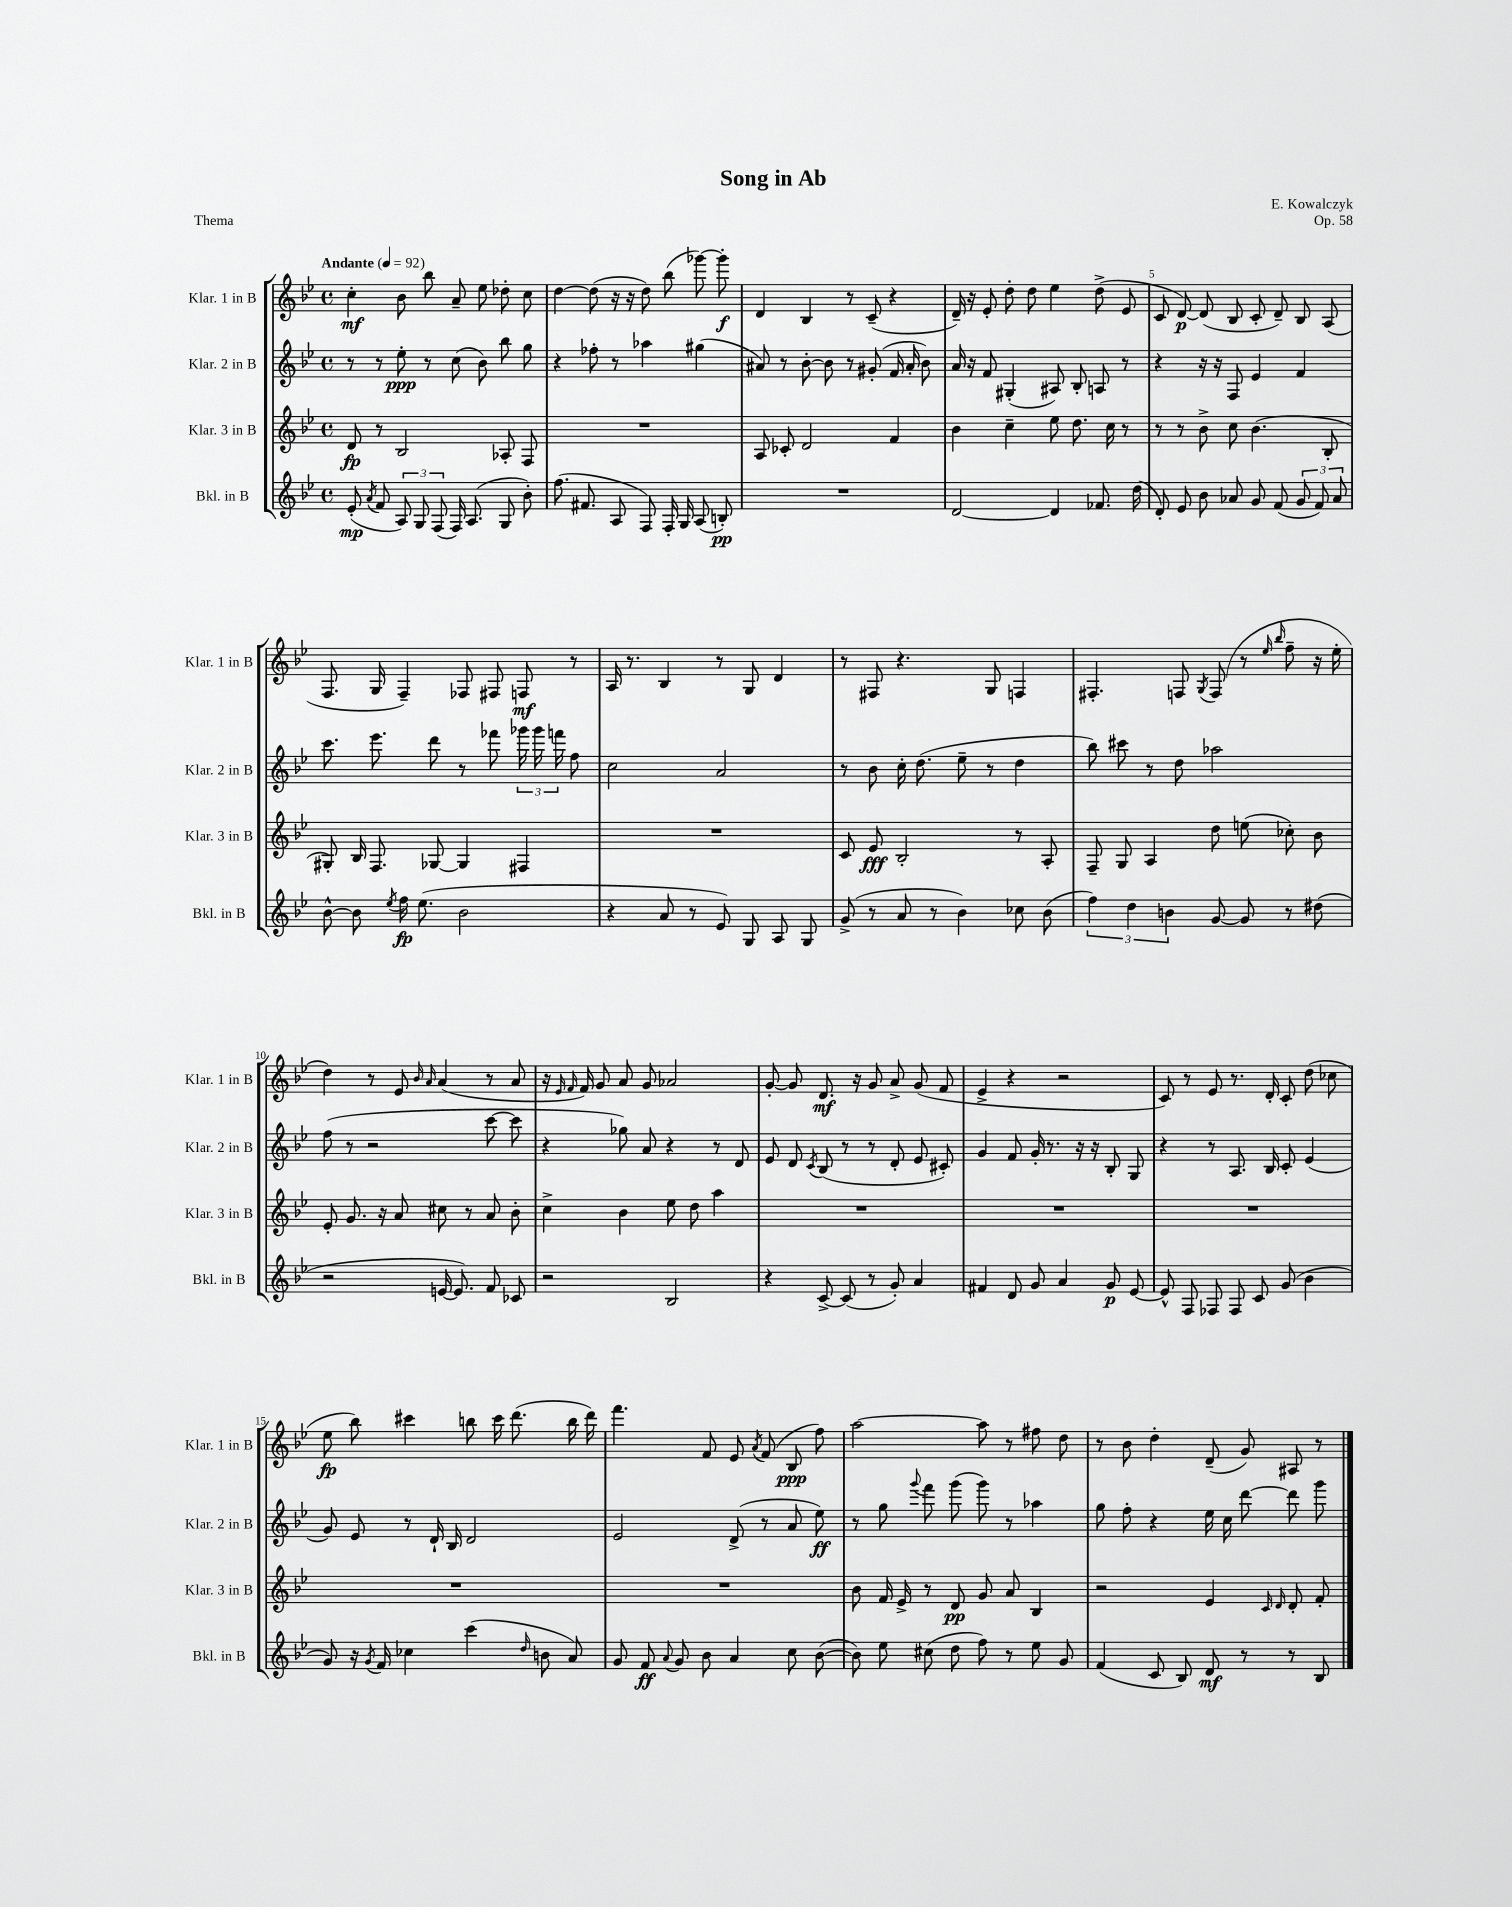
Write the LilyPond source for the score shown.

\header { title = "Song in Ab" composer = "E. Kowalczyk" opus = "Op. 58" piece = "Thema" }
<<
\new StaffGroup <<
\new Staff = "s0" \with { instrumentName = "Klar. 1 in B" shortInstrumentName = "Klar. 1 in B" } {
    \clef treble \key bes \major \defaultTimeSignature \time 4/4 \tempo "Andante" 4 = 92
    \autoBeamOff c''4-.\mf bes'8 bes''8 a'8-- ees''8 des''8-. c''8 |
    d''4~ d''8( r16 r16 d''8) bes''8( ges'''8~) ges'''8-.\f |
    d'4 bes4 r8 c'8--( r4 |
    d'16--) r16 ees'8-. d''8-. d''8 ees''4 d''8->( ees'8 |
    c'8 d'8~\p) d'8( bes8 c'8-. d'8--) bes8 a8( |
    f8. g16 f4--) fes8 fis8 f8\mf r8 |
    a16 r8. bes4 r8 g8 d'4 |
    r8 fis8 r4. g8 f4 |
    fis4.-. f8 \acciaccatura { g8 } f8( r8 \grace { ees''16 bes''16 } f''8-- r16 ees''16-. |
    d''4) r8 ees'8 \grace { bes'16 a'16 } a'4( r8 a'8 |
    r16 \grace { ees'16 f'16 } f'16) g'8 a'8 g'8 aes'2 |
    g'8~-. g'8 d'8.\mf r16 g'8 a'8-> g'8( f'8 |
    ees'4-> r4 r2 |
    c'8) r8 ees'8 r8. d'16-. c'8-. d''8( ces''8 |
    ees''8\fp bes''8) cis'''4 b''8 cis'''16 d'''8.( b''16 d'''16) |
    f'''4. f'8 ees'8 \acciaccatura { a'8 } f'8( bes8\ppp f''8) |
    a''2~ a''8 r8 fis''8 d''8 |
    r8 bes'8 d''4-. d'8--( g'8) ais8 r8 \bar "|." |
}
\new Staff = "s1" \with { instrumentName = "Klar. 2 in B" shortInstrumentName = "Klar. 2 in B" } {
    \clef treble \key bes \major \defaultTimeSignature \time 4/4
    \autoBeamOff r8 r8 ees''8-.\ppp r8 c''8( bes'8) bes''8 g''8 |
    r4 fes''8-. r8 aes''4 gis''4( |
    ais'8) r8 bes'8~-. bes'8 r8 gis'8-.( f'16 ais'16-. bes'8) |
    a'16 r16 f'8 gis4-.( ais8) bes8-. a8 r8 |
    r4 r16 r16 f8 ees'4 f'4 |
    c'''8. ees'''8. d'''8 r8 fes'''8 \tuplet 3/2 { ges'''16 ges'''16 f'''16 } f''8 |
    c''2 a'2 |
    r8 bes'8 c''16-. d''8.( ees''8-- r8 d''4 |
    bes''8) cis'''8 r8 d''8 aes''2 |
    f''8( r8 r2 c'''8~ c'''8 |
    r4 ges''8) a'8 r4 r8 d'8 |
    ees'8 d'8 \acciaccatura { c'8 } bes8( r8 r8 d'8-. ees'8 cis'8-.) |
    g'4 f'8 g'16-. r8. r16 r16 bes8-. g8 |
    r4 r8 a8. bes16 c'8-. ees'4( |
    g'8) ees'8 r8 d'16-! bes16 d'2 |
    ees'2 d'8->( r8 a'8 ees''8\ff) |
    r8 g''8 \appoggiatura { g'''8 } f'''8 g'''8( g'''8) r8 aes''4 |
    g''8 f''8-. r4 ees''16 c''16 d'''8~ d'''8 g'''8 \bar "|." |
}
\new Staff = "s2" \with { instrumentName = "Klar. 3 in B" shortInstrumentName = "Klar. 3 in B" } {
    \clef treble \key bes \major \defaultTimeSignature \time 4/4
    \autoBeamOff d'8\fp r8 bes2 aes8-. f8 |
    R1 |
    a8 ces'8-. d'2 f'4 |
    bes'4 c''4-- ees''8 d''8. c''16 r8 |
    r8 r8 bes'8-> c''8 bes'4.( bes8-. |
    gis8-.) bes16 f8. ges8~ ges4 fis4 |
    R1 |
    c'8 ees'8\fff bes2-. r8 a8-. |
    f8-- g8 a4 d''8 e''8( ces''8-.) bes'8 |
    ees'8-. g'8. r16 a'8 cis''8 r8 a'8 bes'8-. |
    c''4-> bes'4 ees''8 d''8 a''4 |
    R1 |
    R1 |
    R1 |
    R1 |
    R1 |
    bes'8 f'16 ees'16-> r8 d'8\pp g'8 a'8 bes4 |
    r2 ees'4 \grace { c'16 d'16 } d'8-. f'8-. \bar "|." |
}
\new Staff = "s3" \with { instrumentName = "Bkl. in B" shortInstrumentName = "Bkl. in B" } {
    \clef treble \key bes \major \defaultTimeSignature \time 4/4
    \autoBeamOff ees'8-.\mp( \acciaccatura { a'8 } f'8 \tuplet 3/2 { a8) g8 f8( } f16) a8.( g8 bes'8-.) |
    f''8.( fis'8. a8 f8) f16-. g16 a8( b8-.\pp) |
    R1 |
    d'2~ d'4 fes'8. d''16( |
    d'8-.) ees'8 bes'8 aes'8 g'8 f'8( \tuplet 3/2 { g'8 f'8) aes'8 } |
    bes'8~-^ bes'8 \acciaccatura { ees''8 } f''16\fp ees''8.( bes'2 |
    r4 a'8 r8 ees'8) g8 a8 g8 |
    g'8->( r8 a'8 r8 bes'4) ces''8 bes'8( |
    \tuplet 3/2 { f''4) d''4 b'4 } g'8~ g'8 r8 dis''8( |
    r2 e'16~ e'8.) f'8 ces'8 |
    r2 bes2 |
    r4 c'8~-> c'8( r8 g'8-.) a'4 |
    fis'4 d'8 g'8 a'4 g'8\p ees'8~ |
    ees'8-^ f8 fes8 fes8 c'8 g'8( bes'4 |
    g'8) r16 \acciaccatura { g'8 } f'16 ces''4 c'''4( \grace { d''16 } b'8 a'8) |
    g'8 f'8\ff \appoggiatura { a'8 } g'8 bes'8 a'4 c''8 bes'8~( |
    bes'8) ees''8 cis''8( d''8 f''8) r8 ees''8 g'8 |
    f'4( c'8 bes8) d'8\mf r8 r8 bes8 \bar "|." |
}
>>
>>
\layout { \context { \Score \override BarNumber.break-visibility = ##(#f #t #t) barNumberVisibility = #(every-nth-bar-number-visible 5) } }
